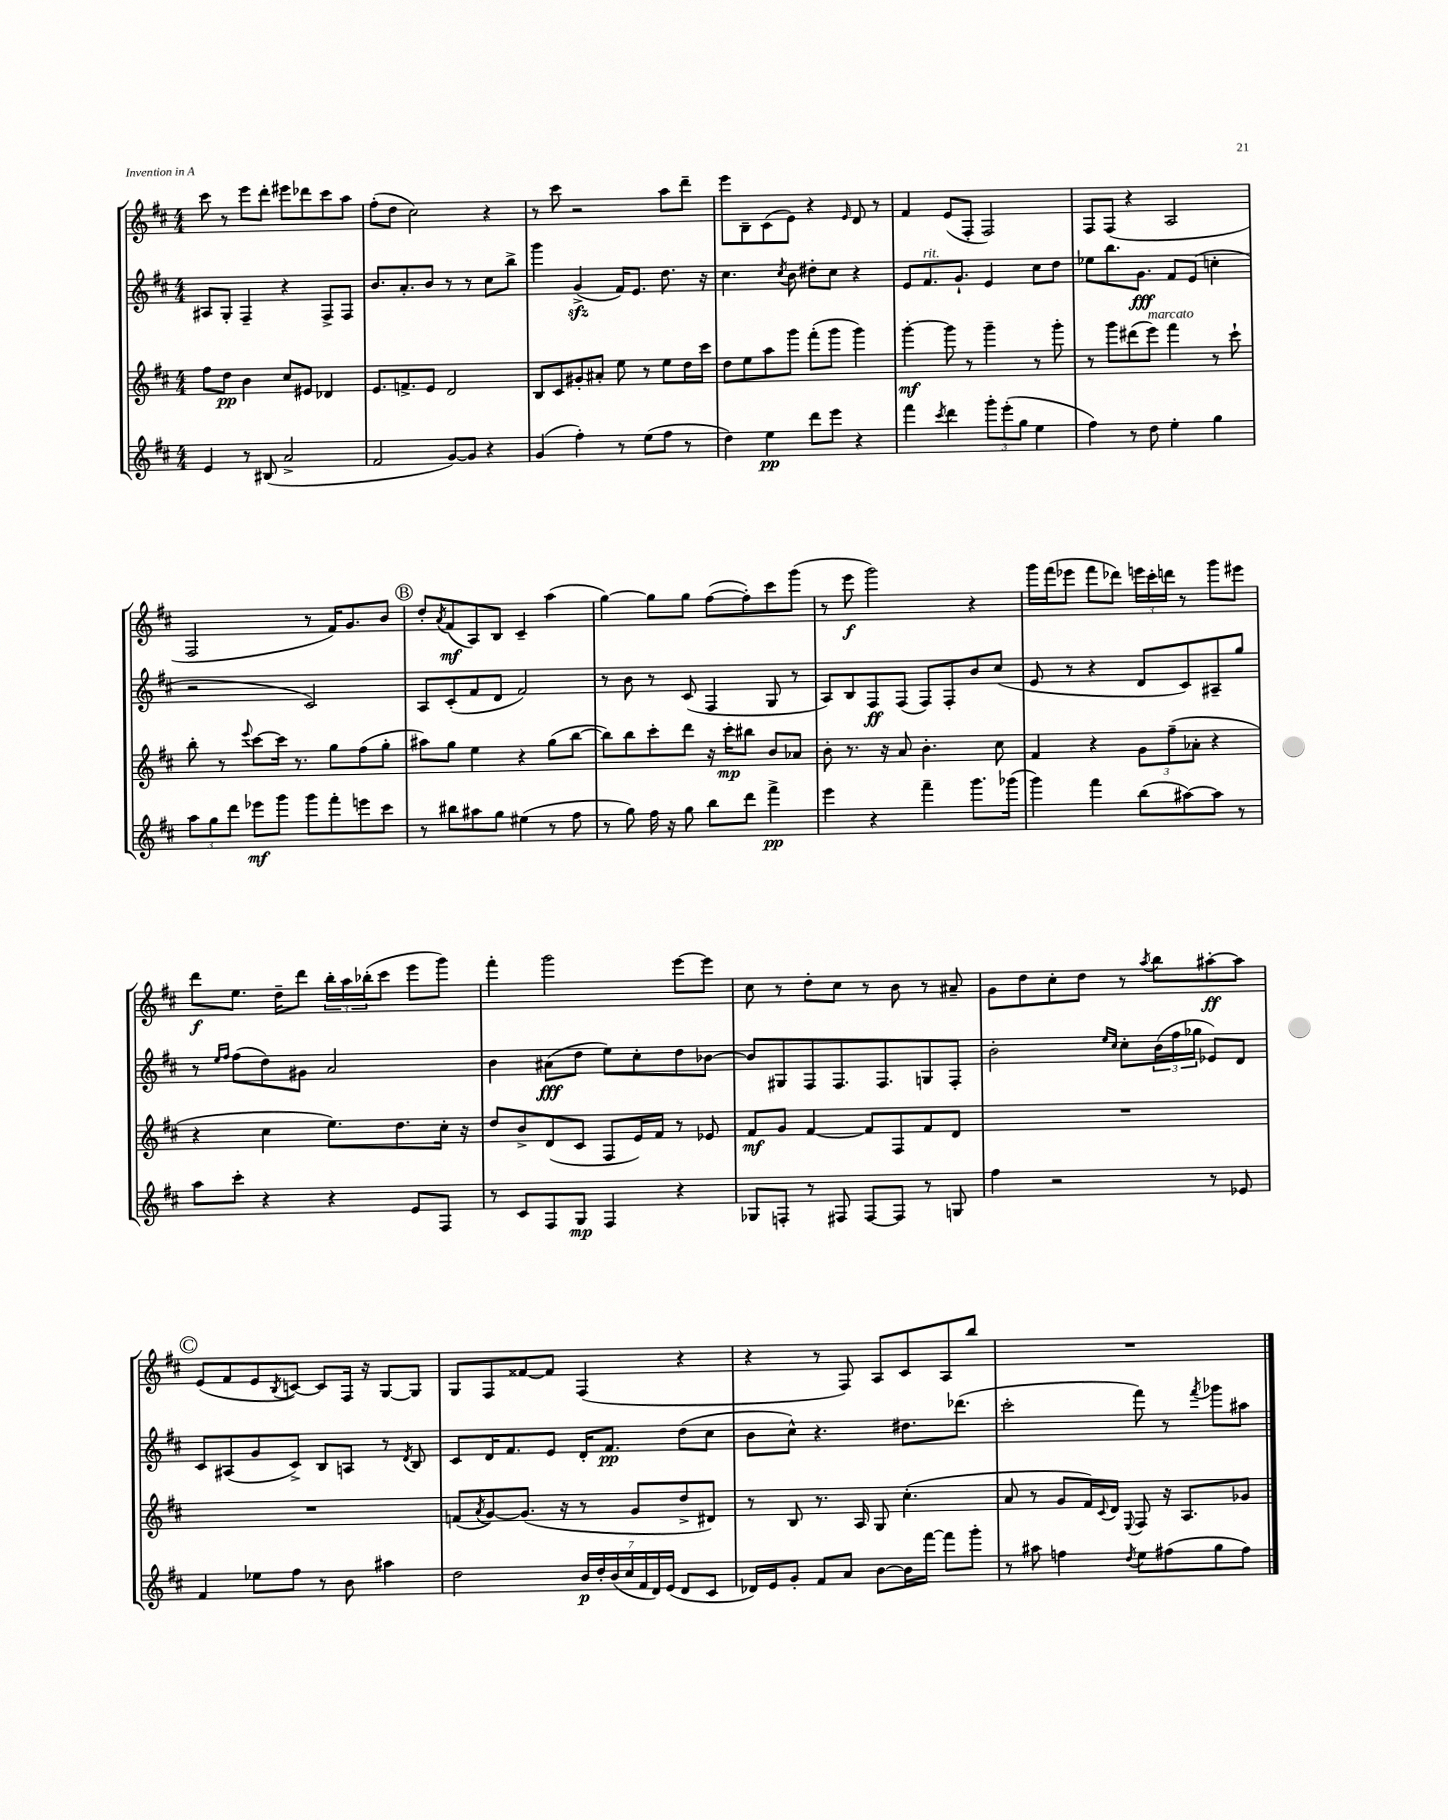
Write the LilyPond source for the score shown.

<<
\new StaffGroup <<
\new Staff = "s0" {
    \clef treble \key d \major \numericTimeSignature \time 4/4
    cis'''8 r8 e'''8 d'''8-. eis'''8 des'''8 cis'''8 a''8 |
    fis''8-.( d''8 cis''2) r4 |
    r8 cis'''8 r2 a''8 d'''8-- |
    e'''8 b8-- cis'8( e'8) r4 \grace { e'16 } d'8 r8 |
    fis'4 e'8( fis8-. fis2) |
    fis8 fis8( r4 a2 |
    fis2 r8 fis'16) g'8. b'8 |
    \mark \markup { \circle "B" } d''8-. \acciaccatura { a'8 } fis'8\mf( a8) b8 cis'4-- a''4( |
    g''4~) g''8 g''8 fis''8~( fis''8-.) cis'''8 g'''8( |
    r8 e'''8\f g'''2) r4 |
    g'''16 fis'''16( ees'''8 fis'''8 des'''8) \tuplet 3/2 { e'''16 cis'''16-. d'''16 } r8 g'''8 eis'''8 |
    d'''8\f e''8. d''16-- d'''8 \tuplet 3/2 { b''16-. a''16 bes''16-.( } cis'''8 e'''8 g'''8) |
    fis'''4-. g'''2 e'''8~ e'''8 |
    cis''8 r8 d''8-. cis''8 r8 b'8 r8 ais'8-- |
    g'8 d''8 cis''8-. d''8 r8 \acciaccatura { a''8 } b''8 ais''8~-.\ff ais''8 |
    \mark \markup { \circle "C" } e'8( fis'8 e'8 \acciaccatura { b8 } c'8~) c'8 fis16 r16 g8~ g8 |
    g8 fis8 fisis'8~ fisis'8 fis4( r4 |
    r4 r8 fis8) a8 cis'8 a8 b''8 |
    R1 \bar "|." |
}
\new Staff = "s1" {
    \clef treble \key d \major \numericTimeSignature \time 4/4
    ais8 g8-. fis4-- r4 fis8-> fis8 |
    b'8. a'8.-. b'8 r8 r8 cis''8 b''8-> |
    g'''4 g'4->\sfz( fis'16) e'8. d''8. r16 |
    cis''4. \acciaccatura { cis''8 } b'8 dis''8-. cis''8 r4 |
    e'8 fis'8.^\markup { \italic "rit." } g'8.-! e'4 cis''8 d''8 |
    ees''8 b''8. g'8.\fff fis'8 e'8( c''4-. |
    r2 cis'2) |
    \mark \markup { \circle "B" } a8 cis'8-.( fis'8 d'8 fis'2) |
    r8 b'8 r8 cis'8( fis4 g8 r8 |
    a8) b8 fis8\ff fis8( fis8) fis8-. b'8 cis''8( |
    e'8 r8 r4 d'8 cis'8) ais8-- g''8 |
    r8 \grace { e''16 fis''16 } fis''8( d''8) gis'8 a'2 |
    b'4 ais'8\fff( d''8 e''8) cis''8-. d''8 bes'8~ |
    bes'8 gis8 fis8 fis8. fis8. g8 fis8-. |
    b'2-. \grace { e''16 cis''16 } cis''8-. \tuplet 3/2 { b'16( fis''16 ges''16 } ees'8) d'8 |
    \mark \markup { \circle "C" } cis'8 ais8( g'8 cis'8->) b8 a8 r8 \acciaccatura { d'8 } b8 |
    cis'8 d'16 fis'8. e'8 d'16-. fis'8.\pp d''8( cis''8 |
    b'8 cis''8-^) r4. dis''8. des'''8.( |
    cis'''2-. fis'''8) r8 \acciaccatura { fis'''8 } ges'''8 ais''8 \bar "|." |
}
\new Staff = "s2" {
    \clef treble \key d \major \numericTimeSignature \time 4/4
    fis''8 d''8\pp b'4 cis''8 eis'8 des'4 |
    e'8. f'8.-> e'8 d'2 |
    b8 cis'8 gis'8-. ais'8-. e''8 r8 e''8 d''16 cis'''16 |
    d''8 e''8 a''8 g'''8 fis'''8-.( g'''8 g'''4) |
    g'''4~-.\mf g'''8 r8 g'''4-- r8 g'''8-. |
    r8 g'''8 dis'''8( e'''8^\markup { \italic "marcato" }) fis'''4 r8 cis'''8-! |
    b''8-. r8 \appoggiatura { e'''8 } cis'''8~ cis'''16 r8. g''8 fis''8( g''8-. |
    \mark \markup { \circle "B" } ais''8) g''8 e''4 r4 g''8( b''8~ |
    b''8) b''8 cis'''8-. d'''8 r16 cis'''16-.\mp bis''8 b'8 aes'8 |
    b'8-. r8. r16 a'8 b'4.-. cis''8 |
    fis'4 r4 \tuplet 3/2 { g'8 fis''8--( aes'8-. } r4 |
    r4 cis''4 e''8.) d''8. cis''16-. r16 |
    d''8 b'8-> d'8( cis'8 fis8 e'16) fis'16 r8 ees'8 |
    fis'8\mf g'8 fis'4~ fis'8 fis8 fis'8 d'8 |
    R1 |
    \mark \markup { \circle "C" } R1 |
    f'8( \acciaccatura { a'8 } g'8~) g'8.( r16 r8 g'8 d''8-> dis'8) |
    r8 b8 r8. a16 g8 cis''4.-.( |
    a'8 r8 g'8 fis'16) \appoggiatura { cis'8 } d'16 \appoggiatura { e8 } fis8 r16 a8. ges'8 \bar "|." |
}
\new Staff = "s3" {
    \clef treble \key d \major \numericTimeSignature \time 4/4
    e'4 r8 bis8( a'2-> |
    fis'2 g'8~) g'8 r4 |
    g'4( fis''4-.) r8 e''8( fis''8 r8 |
    d''4) e''4\pp d'''8 e'''8 r4 |
    fis'''4 \acciaccatura { cis'''8 } d'''4 \tuplet 3/2 { g'''8-. e'''8-.( g''8 } e''4 |
    fis''4) r8 d''8 e''4-. g''4 |
    \tuplet 3/2 { a''8 g''8 d'''8 } ees'''8\mf g'''8 g'''8 fis'''8-. e'''8 cis'''8 |
    \mark \markup { \circle "B" } r8 bis''8 ais''8 g''8 eis''4( r8 fis''8 |
    r8 g''8) fis''16 r16 g''8 b''8 d'''8 fis'''4->\pp |
    e'''4 r4 fis'''4-- g'''8. ges'''16( |
    g'''4) fis'''4 b''8( ais''8~) ais''8 r8 |
    a''8 cis'''8-. r4 r4 e'8 fis8 |
    r8 cis'8 fis8 g8\mp fis4 r4 |
    ges8 f8-. r8 fis8 fis8~ fis8 r8 g8 |
    fis''4 r2 r8 ees'8 |
    \mark \markup { \circle "C" } fis'4 ees''8 fis''8 r8 b'8 ais''4 |
    d''2 \tuplet 7/4 { b'16\p d''16-. b'16( cis''16 fis'16 d'16) e'16( } d'8 cis'8 |
    des'16) e'16 g'8-. fis'8 a'8 b'8~ b'16 fis'''16~ fis'''8 g'''8-. |
    r8 ais''8 f''4 \acciaccatura { d''8 } e''8 fis''8( g''8 fis''8) \bar "|." |
}
>>
>>
\layout { \context { \Score \remove "Bar_number_engraver" } }
